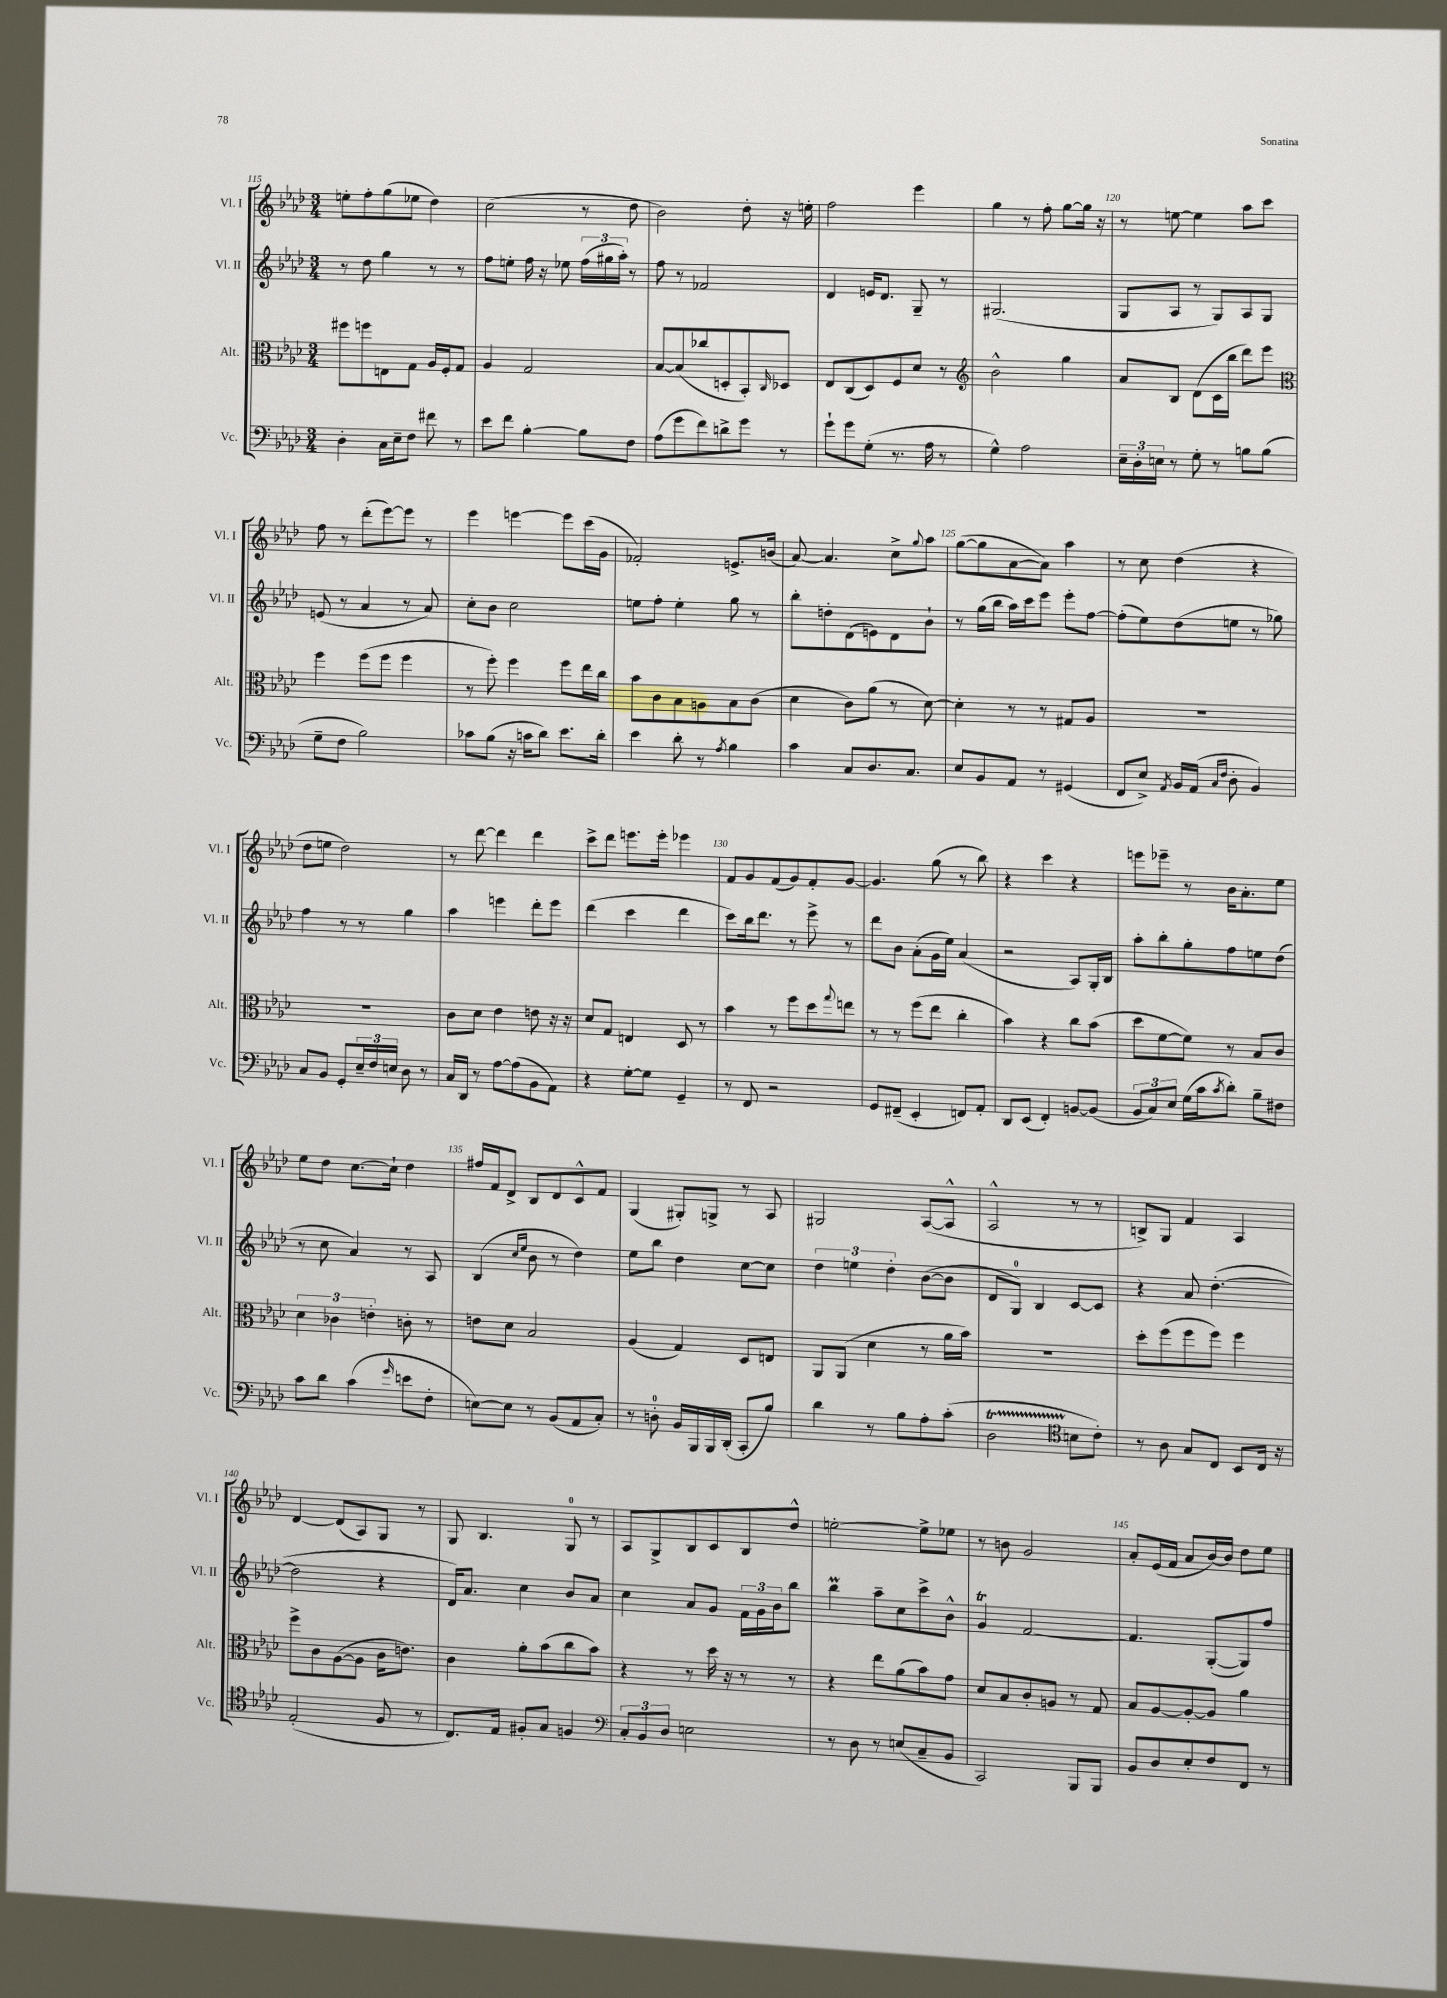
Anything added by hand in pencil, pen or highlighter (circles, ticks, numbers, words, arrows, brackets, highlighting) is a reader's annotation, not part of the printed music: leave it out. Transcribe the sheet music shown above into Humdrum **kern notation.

**kern	**kern	**kern	**kern
*staff4	*staff3	*staff2	*staff1
*clefF4	*clefC3	*clefG2	*clefG2
*k[b-e-a-d-]	*k[b-e-a-d-]	*k[b-e-a-d-]	*k[b-e-a-d-]
*M3/4	*M3/4	*M3/4	*M3/4
4D-'	8ff#	8r	8ee'
.	8ff	8dd-	8ff'
16C	8E	4gg	(8gg
16E-~	.	.	.
8F	8G	.	8ee-
8f#	16A-	8r	4dd-)
.	16F'	.	.
8r	8G	8r	.
=	=	=	=
8e-	4A-	8ff	(2cc
8f	.	8ee'	.
[4B-'	2G	16ff	.
.	.	16r	.
.	.	8ee-	.
8B-]	.	(24ff	8r
.	.	24gg#	.
.	.	24aa-')	.
8F	.	8r	8dd-
=	=	=	=
(8A-	[8B-	8ff	2b-)
8g	(8B-]	8r	.
8f)	8cc-	2f-	.
8d^	8D'	.	.
8g	8BB-')	.	8dd-'
.	16qqC	.	.
8r	8D-	.	16r
.	.	.	16ee'
=	=	=	=
8g`	8E-	4d-	2ff
8g	(8C	.	.
(8G'	8D-)	16e	.
.	.	8.d-	.
8.r	8F	.	.
.	8d-	8G~	4eee-
16A-	.	.	.
8r	8r	8r	.
=	=	=	=
*	*clefG2	*	*
4G^^)	2b-^^	(2.G#	4gg
2A-	.	.	8r
.	.	.	8ff'
.	4gg	.	[8gg
.	.	.	16gg]
.	.	.	16r
=	=	=	=
24E-~	8a-	8G	8r
24D-'	.	.	.
24E	.	.	.
8r	8B-	8A-	[8ee
8G'	(8d-	8r	4ee]
8r	16c	8G)	.
.	16bb-	.	.
8B	8ddd-)	8A-	8aa-
(8B	8eee-	8G	8ccc
=	=	=	=
*	*clefC3	*	*
8G~	4ff	(8e	8ff
8F	.	8r	8r
2B-)	(8ff	4a-	(8ddd-'
.	8ff	.	[8eee-)
.	4ff	8r	8eee-]
.	.	8a-)	8r
=	=	=	=
8c-	8r	8cc'	4eee-
(8B-	8ff')	8b-	.
16r	4ff	2cc	[4eee
16c	.	.	.
8d-)	.	.	.
8.e-	8ff	.	8eee]
.	16ee-	.	(16ccc
16d-'	16cc	.	16g
=	=	=	=
4e-	8b-	8ee	2f-')
.	8c	8ff'	.
8d-'	8B-	4ee'	.
8r	8A	.	.
8qA-	.	.	.
4B-	8B-	8gg	8.e^
.	(8c	8r	.
.	.	.	(16b
=	=	=	=
4c	4d-	8bb-'	[8a-)
.	.	8dd'	4.a-]
8C	8c)	(8d-	.
8.D-	(8a-	8e)	.
.	8r	8d-	8cc^
8.C	.	.	.
.	.	.	8qqgg
.	[8d-)	8b-`	8aa-
=	=	=	=
8E-	4d-']	8r	([8gg
8BB-	.	(16gg	8gg]
.	.	16bb-	.
8AA-	8r	16aa-)	[8a-
.	.	16ccc	.
8r	8r	8eee-	8a-])
(4GG#	8G#	8eee-'	4aa-
.	8A-	[8ff	.
=	=	=	=
8FF	2.r	(8ff']	8r
8E-^)	.	8ee-)	8cc
8qAA-	.	.	.
16BB-	.	(8dd-	(4dd-
(16AA-	.	.	.
16qqC	.	.	.
16qqF	.	.	.
8D-'	.	8ee	.
4BB-)	.	8r	4r
.	.	8gg-)	.
=	=	=	=
8C	2.r	4ff	8dd-
8BB-	.	.	8ee
8GG'	.	8r	2dd-)
24E-~	.	8r	.
24F	.	.	.
24E	.	.	.
8D-	.	4gg	.
8r	.	.	.
=	=	=	=
16C	8c	4aa-	8r
16DD-	.	.	.
8r	8d-	.	[8ddd-
[8A-	4e-	4eee	4ddd-]
(8A-]	.	.	.
8BB-	8e	8ddd-'	4ddd-
8AA-)	16r	8eee	.
.	16r	.	.
=	=	=	=
4r	8d-	(4ddd-	8ccc^
.	8G	.	8ddd-
[8G'	4E	4ccc	8.eee
8G]	.	.	.
.	.	.	16eee'
4GG~	8D-	4ddd-	4eee-
.	8r	.	.
=	=	=	=
8r	4b-	8ccc)	8f
8FF	.	16bb-	8g
.	.	8.ddd-	.
2r	8r	.	(8f
.	8ff	8r	8g)
.	8dd-	8eee-^	8f'
.	8qqgg	.	.
.	8ee	8r	[8g
=	=	=	=
8GG	8r	8ddd-	4.g]
(8FF#~	8r	8b-	.
4EE-'	(8ff	(8a-'	.
.	8ee-	16g	(8gg
.	.	16ee-)	.
8FF)	4cc'	(4a-	8r
8AA-'	.	.	8bb-)
=	=	=	=
8DD-	4b-)	2r	4r
(8EE-	.	.	.
4FF')	4r	.	4ccc
[8BB	8cc	8A-)	4r
(8BB]	(8b-	16G'	.
.	.	16B-	.
=	=	=	=
12BB-	8dd-	8aa-'	8eee
12C)	.	.	.
.	[8f	8bb-'	8eee-~
12E-	.	.	.
(16G	8f])	8gg'	8r
16c	.	.	.
8qc	.	.	.
8d-')	8r	8ff	16b-
.	.	.	8.a-'
8B-~	8B-	8ee	.
8F#	8c	(8dd-	8ee-
=	=	=	=
8c	6d-	8r	8ee-
8d-	.	8cc	8dd-
.	6c-	.	.
(4c	.	4a-)	[8.cc
.	6e'	.	.
.	.	.	16cc`]
16qqg	.	.	.
8e	8c'	8r	4dd-
8F'	8r	8A-	.
=	=	=	=
[8E)	8e	(4B-	16ff#
.	.	.	16f
8E]	8d-	.	8d-^
.	.	16qqcc	.
.	.	16qqee-	.
8r	2B-	8b-	8B-
(8BB-	.	8r	8d-
8AA-	.	4dd-)	8c^^
8C')	.	.	8f
=	=	=	=
8r	(4A-	8ee-	(4G
8D'	.	8bb-	.
16BB-	4G)	4dd-	8G#')
16BBB-	.	.	.
16BBB-	.	.	8G^
(16DD-'	.	.	.
8CC'	8D-	[8cc	8r
8B-)	8E	8cc]	8A-
=	=	=	=
4d-	8AA-	6dd-	2G#
.	(8AA-	.	.
.	.	6ee	.
8r	4d-	.	.
.	.	6dd-'	.
8B-	.	.	.
8A-'	8r	([8b-	([8A-
(8c'	16a-	8b-]	8A-^^]
.	16b-)	.	.
=	=	=	=
2D-	2.r	8d-	2A-^^
.	.	8G)	.
.	.	4B-	.
*clefC4	*	*	*
8B	.	[8c	8r
8c')	.	8c]	8r
=	=	=	=
8r	8dd-'	4r	8B^)
8A-	(8ff	.	8G
8G	8ff	8a-	4f
8C	8ff)	([4.dd-'	.
8BB-	4ff	.	4A-
16C	.	.	.
16r	.	.	.
=	=	=	=
(2E-'	8ff^	2dd-]	[4d-
.	8c	.	.
.	([8A-	.	(8d-]
.	8A-]	.	8A-)
8F	16c	4r	8G
.	8.e)	.	.
8r	.	.	8r
=	=	=	=
8.C)	4c	16d-)	8G
.	.	8.a-	.
.	.	.	4.B-
16E-	.	.	.
8F#'	8a-'	4cc	.
8G	(8b-	.	.
4F	8cc	8b-	8G
.	8b-)	8a-	8r
=	=	=	=
*clefF4	*	*	*
12C'	4r	4cc	8A-
12BB-	.	.	.
.	.	.	8G^
12D-	.	.	.
2E	8r	8a-	8B-
.	16dd-	8g	8c
.	16r	.	.
.	8r	24f	8B-
.	.	24g	.
.	.	24b-	.
.	8r	8bb-	8dd-^^
=	=	=	=
8r	4r	4bb-	[2ee'
8D-	.	.	.
8r	8ee-	8aa-~	.
(8E	(8a-	8cc	.
8C~	8b-)	8ccc^	8ee^]
8BB-	8g	8b-^^	8ee-
=	=	=	=
2CC)	8d-	4g	8r
.	8B-	.	8b
.	8c'	[2f	2g
.	8A	.	.
8BBB-	8r	.	.
8BBB-	8G	.	.
=	=	=	=
8BB-	8B-	4.f]	8a-'
8D-	[8A-	.	(16e-
.	.	.	16f
8E-'	8A-'_	.	8a-
8F	8A-]	([8G'	[16b-)
.	.	.	16b-]
8FF	4a-	8G])	8dd-
8r	.	8ff	8ee-
==	==	==	==
*-	*-	*-	*-
